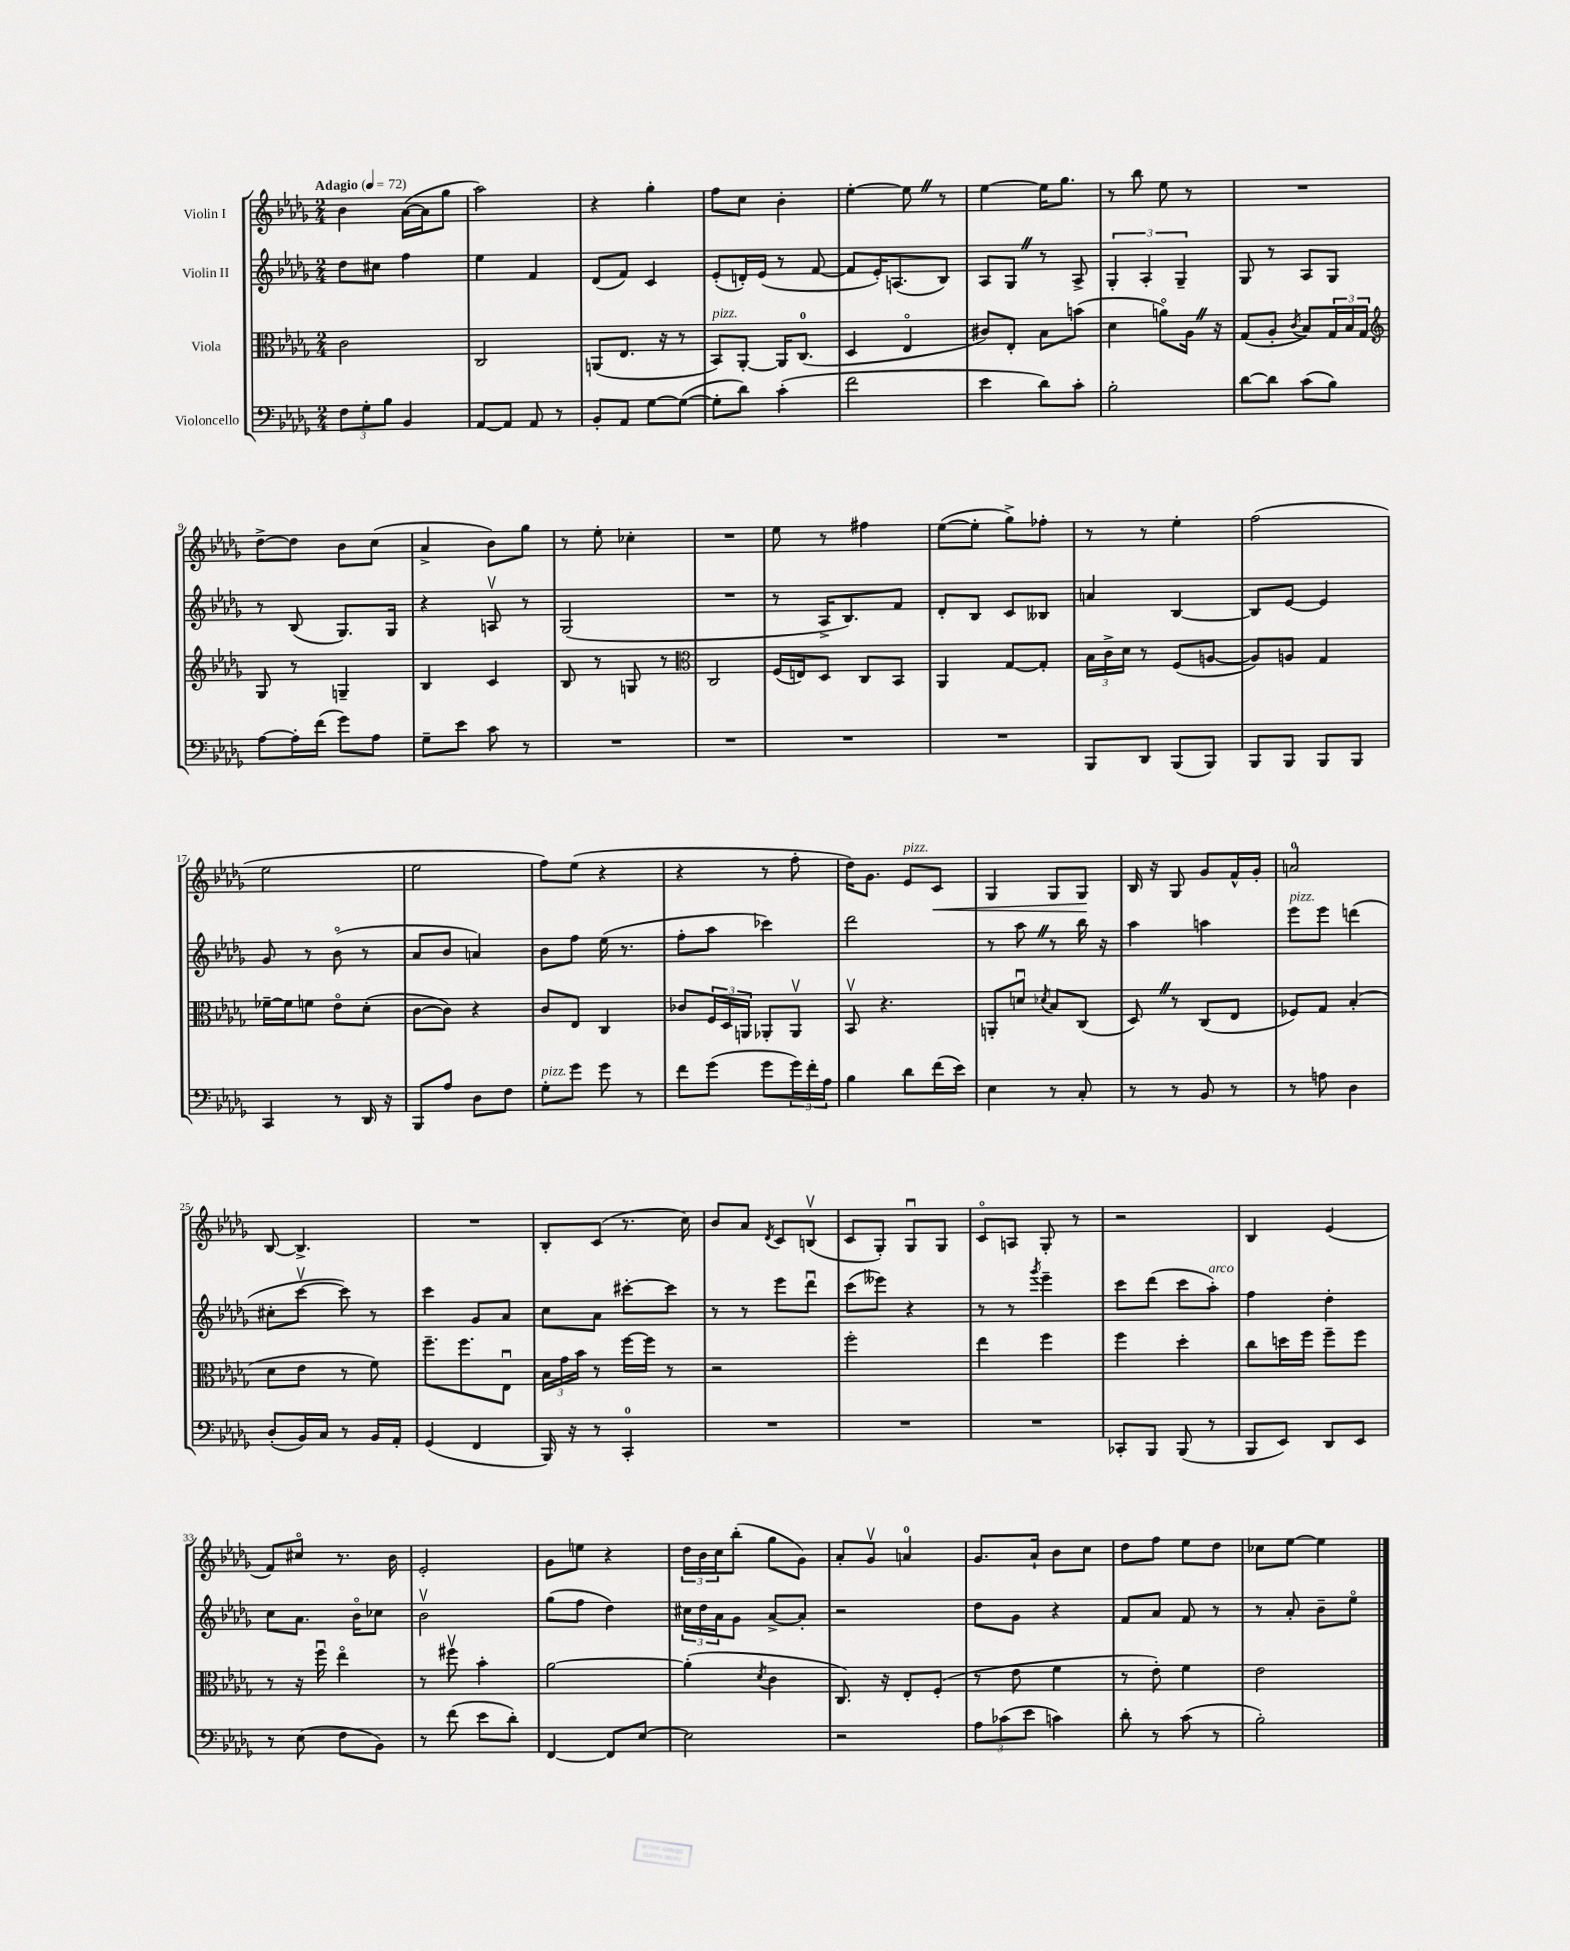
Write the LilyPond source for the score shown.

<<
\new StaffGroup <<
\new Staff = "s0" \with { instrumentName = "Violin I" } {
    \clef treble \key des \major \numericTimeSignature \time 2/4 \tempo "Adagio" 4 = 72
    bes'4 aes'16~( aes'16 ges''8 |
    aes''2) |
    r4 ges''4-. |
    f''8 c''8 bes'4-. |
    ees''4~-. ees''8 \once \override BreathingSign.text = \markup { \musicglyph "scripts.caesura.straight" } \breathe r8 |
    ees''4~ ees''16 ges''8. |
    r8 bes''8 ees''8 r8 |
    R2 |
    des''8~-> des''8 bes'8 c''8( |
    aes'4-> bes'8) ges''8 |
    r8 ees''8-. ces''4-. |
    R2 |
    ees''8 r8 fis''4 |
    ees''8~( ees''8-. ges''8->) fes''8-. |
    r8 r8 ees''4-. |
    f''2( |
    ees''2 |
    ees''2 |
    f''8) ees''8( r4 |
    r4 r8 f''8-. |
    des''16) ges'8. ees'8^\markup { \italic "pizz." } c'8\< |
    ges4 ges8 ges8\! |
    bes16 r16 ges8 ges'8 f'16-^ ges'16-. |
    a'2-0 |
    bes8~ bes4.-> |
    R2 |
    bes8-. c'8( r8. c''16) |
    bes'8 aes'8 \acciaccatura { des'8 } c'8 b8\upbow( |
    c'8 ges8-.) ges8\downbow ges8 |
    c'8\flageolet a8 ges8-. r8 |
    r2 |
    bes4 ees'4( |
    f'8) cis''8\flageolet r8. bes'16 |
    ees'2-. |
    ges'8 e''8 r4 |
    \tuplet 3/2 { des''16 bes'16 c''16 } bes''8-.( ges''8 ges'8) |
    aes'8-. ges'8\upbow a'4-0 |
    ges'8. aes'16-! bes'8 c''8 |
    des''8 f''8 ees''8 des''8 |
    ces''8 ees''8~ ees''4 \bar "|." |
}
\new Staff = "s1" \with { instrumentName = "Violin II" } {
    \clef treble \key des \major \numericTimeSignature \time 2/4
    des''8 cis''8 f''4 |
    ees''4 f'4 |
    des'8( f'8) c'4 |
    ees'8-.( d'16-.) ees'16( r8 f'8~ |
    f'8 ees'16-.) a8.( bes8) |
    aes8 ges8 \once \override BreathingSign.text = \markup { \musicglyph "scripts.caesura.straight" } \breathe r8 aes8-> |
    \tuplet 3/2 { ges4-. aes4-. ges4-- } |
    ges8 r8 aes8 ges8 |
    r8 bes8( ges8.) ges16 |
    r4 a8\upbow r8 |
    ges2( |
    R2 |
    r8 aes16-> bes8.) f'8 |
    des'8-. bes8 c'8 beses8 |
    a'4 bes4~ |
    bes8 ees'8~ ees'4 |
    ges'8 r8 bes'8\flageolet( r8 |
    aes'8 bes'8 a'4) |
    bes'8 f''8 ees''16( r8. |
    f''8-. aes''8 ces'''4) |
    des'''2 |
    r8 aes''8 \once \override BreathingSign.text = \markup { \musicglyph "scripts.caesura.straight" } \breathe r8 bes''16 r16 |
    aes''4 a''4 |
    ees'''8^\markup { \italic "pizz." } ees'''8 d'''4( |
    cis''8-. c'''8~\upbow c'''8) r8 |
    c'''4 ges'8 aes'8 |
    c''8 aes'8 cis'''8~-. cis'''8 |
    r8 r8 ees'''8 des'''8\downbow |
    c'''8( eeses'''8) r4 |
    r8 r8 \acciaccatura { ges'''8 } ees'''4-- |
    c'''8 des'''8( c'''8 aes''8-.^\markup { \italic "arco" }) |
    f''4 des''4-. |
    c''8 aes'8. bes'16\flageolet ces''8 |
    bes'2\upbow |
    ges''8( f''8 des''4) |
    \tuplet 3/2 { cis''16 des''16 aes'16 } ges'8 aes'8~-> aes'8-. |
    r2 |
    des''8 ges'8 r4 |
    f'8 aes'8 f'8 r8 |
    r8 aes'8-. bes'8-- ees''8\flageolet \bar "|." |
}
\new Staff = "s2" \with { instrumentName = "Viola" } {
    \clef alto \key des \major \numericTimeSignature \time 2/4
    c'2 |
    c2 |
    a,8( ees8. r16 r8 |
    bes,8^\markup { \italic "pizz." }) aes,8~-. aes,16 c8.-0( |
    des4 ees4\flageolet |
    cis'8) ees8-. bes8 b'8( |
    des'4 a'8\flageolet) aes16 \once \override BreathingSign.text = \markup { \musicglyph "scripts.caesura.straight" } \breathe r16 |
    ges8( aes8-. \acciaccatura { c'8 } bes8) \tuplet 3/2 { ges16 bes16 ges16 } |
    \clef treble ges8 r8 g4-- |
    bes4 c'4 |
    bes8 r8 g8 r8 |
    \clef alto c2 |
    f16( e16) des8 c8 bes,8 |
    aes,4 ges8~ ges8-. |
    \tuplet 3/2 { bes16 c'16-> des'16 } r8 f8( a8~ |
    a8) a8 ges4 |
    fes'16~-- fes'16 f'8 ees'8\flageolet des'8-.( |
    c'8~ c'8) r4 |
    c'8 ees8 c4 |
    ces'8 \tuplet 3/2 { f16 des16 a,16 } aes,8-. aes,8\upbow |
    bes,8\upbow r4. |
    a,8-. d'8\downbow \acciaccatura { des'8 } bes8 c8( |
    des8) \once \override BreathingSign.text = \markup { \musicglyph "scripts.caesura.straight" } \breathe r8 c8( ees8 |
    fes8) ges8 bes4-.( |
    des'8 ees'8 r8 f'8) |
    f''8.-- f''8. ees8\downbow |
    \tuplet 3/2 { bes16 ges'16 bes'16 } r8 f''16~ f''16 r8 |
    r2 |
    f''2-. |
    ees''4 f''4 |
    f''4 des''4-. |
    c''8 d''16 f''16 f''8-- f''8 |
    r8 r16 f''16\downbow ees''4\flageolet |
    r8 fis''8\upbow bes'4-. |
    aes'2~ |
    aes'4-.( \acciaccatura { des'8 } c'4 |
    c8.) r16 ees8-. f8-.( |
    r8 ees'8 f'4 |
    r8 ees'8-.) f'4 |
    ees'2 \bar "|." |
}
\new Staff = "s3" \with { instrumentName = "Violoncello" } {
    \clef bass \key des \major \numericTimeSignature \time 2/4
    \tuplet 3/2 { f8 ges8-. bes8 } bes,4 |
    aes,8~ aes,8 aes,8 r8 |
    bes,8-. aes,8 ges8~ ges8~( |
    ges8-. des'8) c'4-.( |
    f'2 |
    ees'4 des'8) c'8-. |
    bes2-. |
    des'8~ des'8 c'8( bes8) |
    aes8~ aes16-. f'16( ges'8) aes8 |
    ges8-- ees'8 c'8 r8 |
    R2 |
    R2 |
    R2 |
    R2 |
    bes,,8 des,8 bes,,8( bes,,8) |
    bes,,8 bes,,8 bes,,8 bes,,8 |
    c,4 r8 des,16 r16 |
    bes,,8 aes8 des8 f8 |
    ges8-.^\markup { \italic "pizz." } ges'8 ges'8 r8 |
    f'8 ges'8( ges'8 \tuplet 3/2 { ges'16) f'16-. aes16 } |
    bes4 des'8 f'16( ees'16) |
    ees4 r8 c8-. |
    r8 r8 bes,8 r8 |
    r8 a8 des4 |
    des8-.( bes,16) c16 r8 bes,16 aes,16-. |
    ges,4( f,4 |
    bes,,16) r16 r8 c,4-0-. |
    R2 |
    R2 |
    R2 |
    ces,8-. bes,,8 bes,,8( r8 |
    bes,,8 ees,8) des,8 ees,8 |
    r8 ees8( f8 bes,8) |
    r8 f'8( ees'8 des'8-.) |
    f,4~ f,8 ees8~ |
    ees2 |
    r2 |
    \tuplet 3/2 { aes8 ces'8( ees'8 } c'4) |
    des'8-. r8 c'8( r8 |
    bes2-.) \bar "|." |
}
>>
>>
